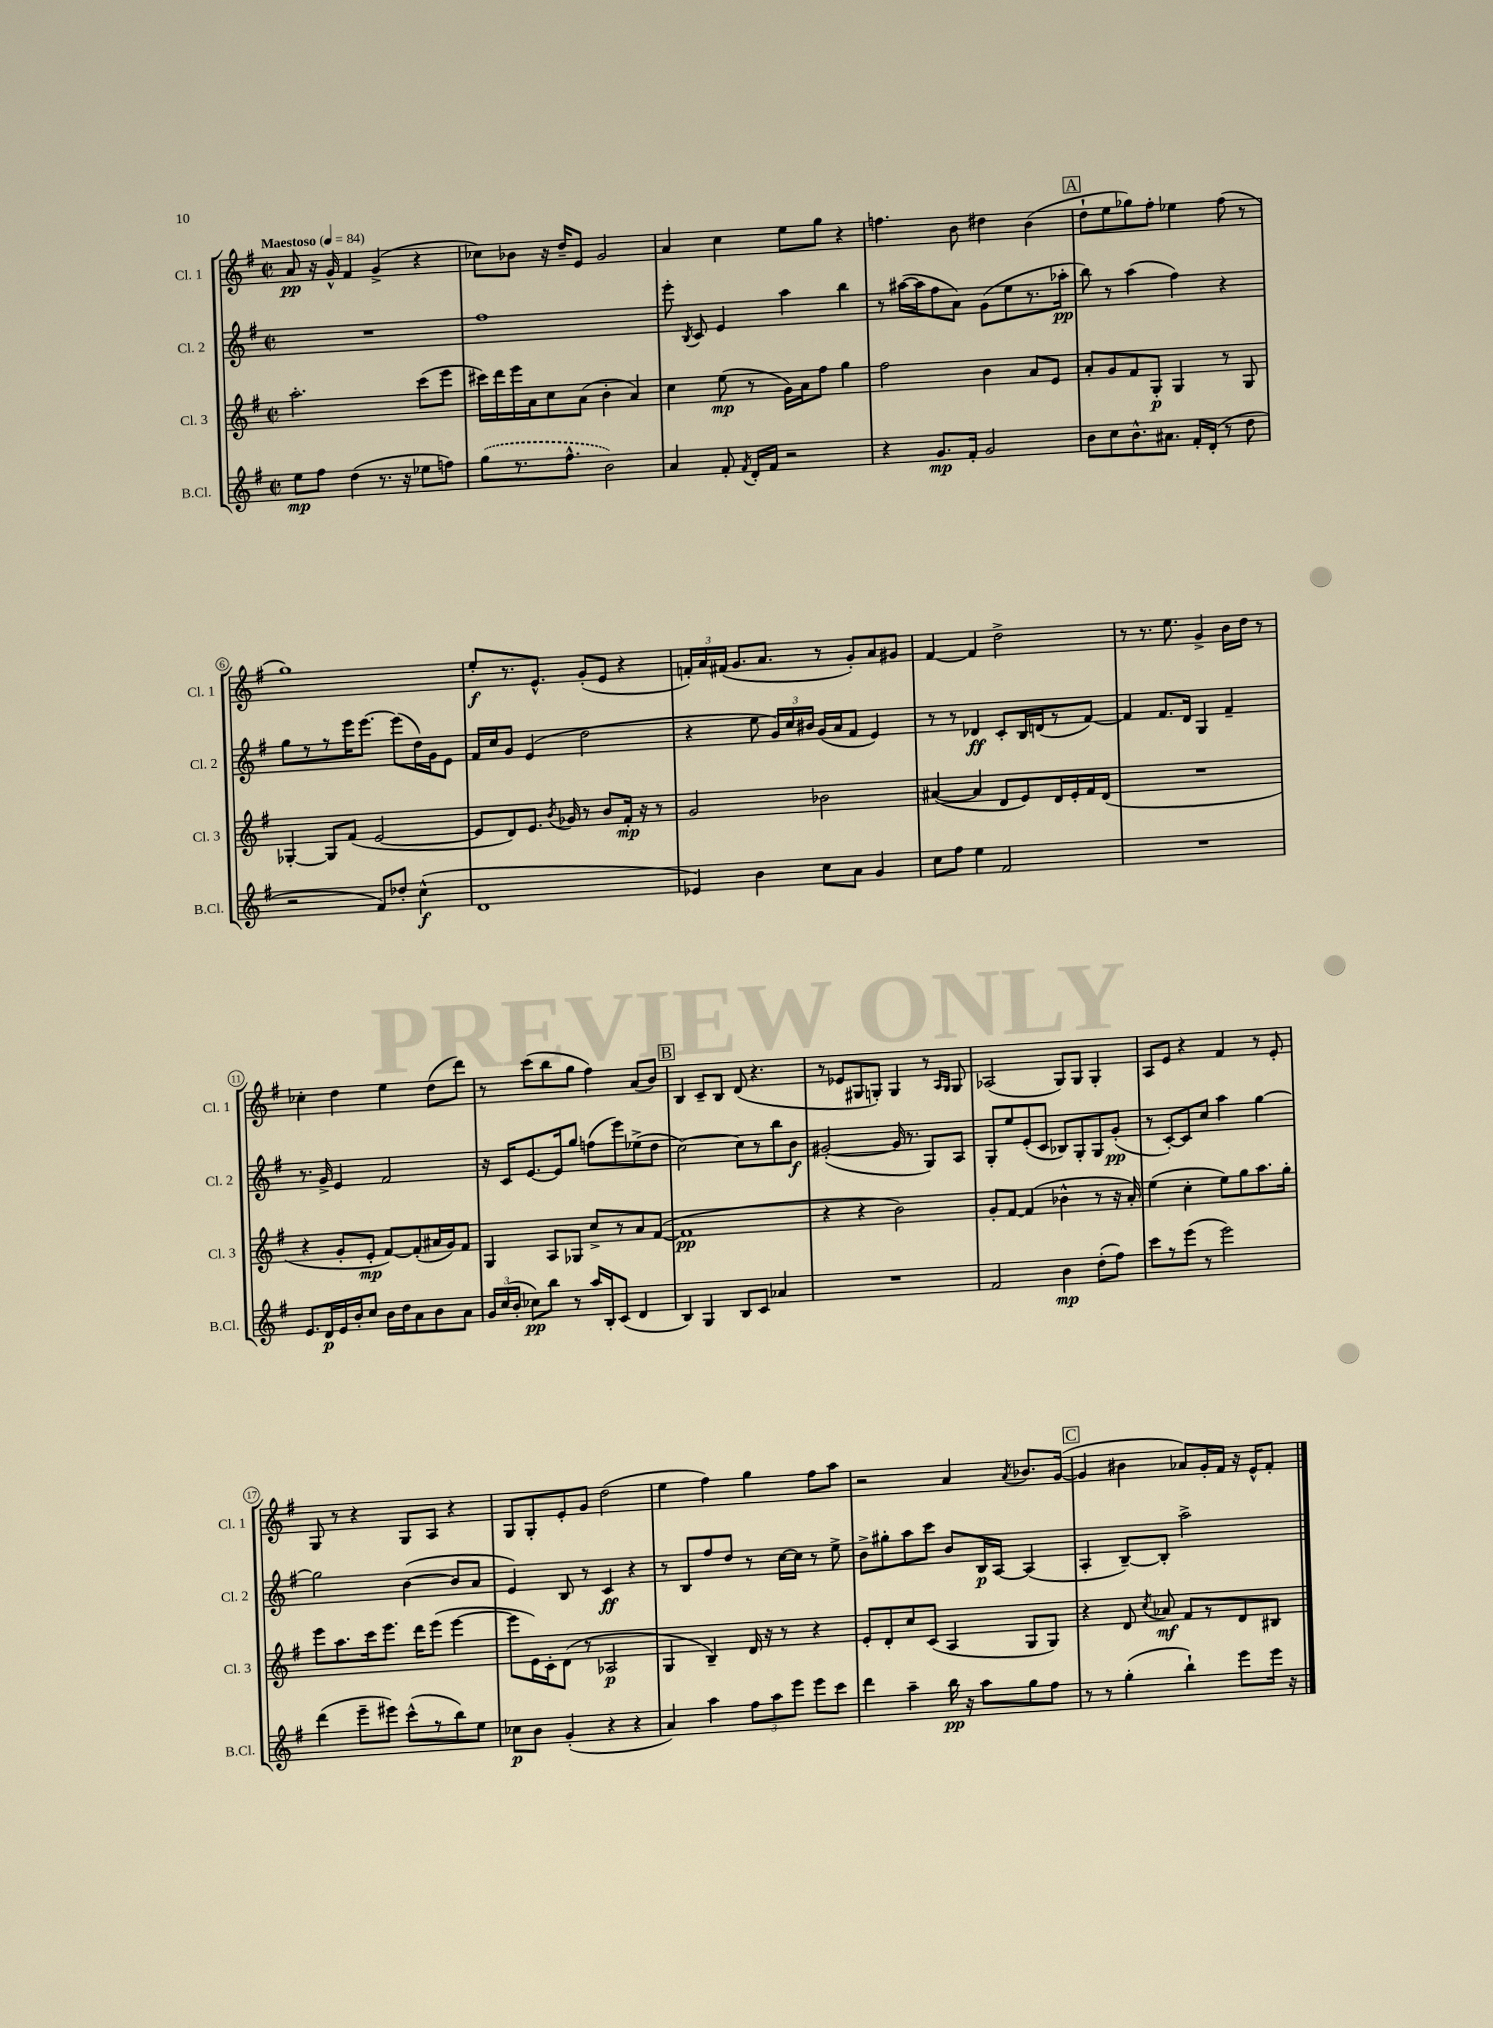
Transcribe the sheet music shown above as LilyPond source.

<<
\new StaffGroup <<
\new Staff = "s0" \with { instrumentName = "Cl. 1" shortInstrumentName = "Cl. 1" } {
    \clef treble \key g \major \defaultTimeSignature \time 2/2 \tempo "Maestoso" 4 = 84
    \autoBeamOff a'8\pp r16 g'16-^ fis'4 g'4->( r4 |
    ces''8[) bes'8] r16 d''16[-- e'8] g'2 |
    a'4 c''4 e''8[ g''8] r4 |
    f''4. b'8 dis''4 b'4( |
    \mark \markup { \box "A" } d''8[-! e''8 ges''8) fis''8]-. ees''4 fis''8( r8 |
    g''1) |
    e''8[-.\f r8. e'8.]-^ g'8[-.( e'8] r4 |
    \tuplet 3/2 { f'16[-.) a'16 fis'16]( } g'8.[ a'8.] r8 g'8[-.) a'8 gis'8] |
    fis'4~ fis'4 d''2-> |
    r8 r8. e''8. g'4-> b'16[ d''16] r8 |
    ces''4-. d''4 e''4 d''8[( d'''8]) |
    r8 c'''8[( b''8 g''8] fis''4) a'8[( b'8]) |
    \mark \markup { \box "B" } b4 c'8[-- b8] d'8( r4. |
    r8 ees'8[ gis8 g8]-.) g4 r8 \grace { a16[ g16] } g8 |
    aes2( g8[) g8] g4-. |
    a8[ e'8] r4 fis'4 r8 e'8-. |
    g8 r8 r4 g8[ a8] r4 |
    g8[ g8-. e'8-. g'8] d''2( |
    e''4 fis''4) g''4 fis''8[ a''8] |
    r2 a'4 \acciaccatura { a'8 } bes'8.[ g'16]~( |
    \mark \markup { \box "C" } g'4 bis'4 aes'8[) g'16-. fis'16] r16 e'16[-^ fis'8]-. \bar "|." |
}
\new Staff = "s1" \with { instrumentName = "Cl. 2" shortInstrumentName = "Cl. 2" } {
    \clef treble \key g \major \defaultTimeSignature \time 2/2
    \autoBeamOff R1 |
    fis''1 |
    e'''8-. \acciaccatura { b8 } c'8 e'4 a''4 b''4 |
    r8 ais''16[~( ais''16 fis''8 a'8]) g'8[( e''8 r8. aes''16]-.\pp |
    \mark \markup { \box "A" } b''8) r8 a''4( fis''4) r4 |
    g''8[ r8 r8 e'''16 e'''8.]~ e'''8[( d''16) g'16 e'8] |
    fis'16[ c''16 g'8] e'4( d''2 |
    r4 e''8 \tuplet 3/2 { g'16[) c''16 bis'16] } g'16[( a'16 fis'8] e'4) |
    r8 r8 des'4\ff c'8[-. b16 d'16( r8 fis'8]~) |
    fis'4 fis'8.[ d'16] g4 fis'4-- |
    r8. g'16-> e'4 fis'2 |
    r16 c'16[ e'8.~ e'16 g''8] f''8[( e'''8) ees''8->( d''8] |
    \mark \markup { \box "B" } c''2~) c''8[ r8 b''8 b'8]\f |
    gis'2~-.( gis'16 r8. g8[) a8] |
    g8[-. e''8 e'8-.( c'8] bes8[) g8-. g8 g'8]-.\pp( |
    r8 c'8[~-.) c'8 c''8] a''4 g''4~ |
    g''2 b'4~( b'8[ a'8] |
    e'4) b8 r8 c'4\ff r4 |
    r8 b8[ fis''8 d''8] r8 c''16[~ c''16] r8 e''8-> |
    b'8[-> gis''8-. a''8 c'''8] b'8[ b16\p a16]~ a4( |
    \mark \markup { \box "C" } a4-. b8[~--) b8]-. a''2-> \bar "|." |
}
\new Staff = "s2" \with { instrumentName = "Cl. 3" shortInstrumentName = "Cl. 3" } {
    \clef treble \key g \major \defaultTimeSignature \time 2/2
    \autoBeamOff a''2.-. c'''8[( e'''8] |
    cis'''16[) d'''16 e'''16 a'16 c''8 a'8]( b'4-. a'4) |
    c''4 e''8\mp( r8 g'16[) a'16 fis''8] g''4 |
    fis''2 b'4 a'8[ e'8] |
    \mark \markup { \box "A" } a'8[-. g'8 fis'8 g8]-.\p g4 r8 g8 |
    ges4~-. ges8[ fis'8]( e'2~ |
    e'8[ d'8) e'8.] \acciaccatura { b'8 } ges'16 r8 b'8[ fis'16]-.\mp r16 r8 |
    g'2 bes'2 |
    ais'4~( ais'4 d'8[ e'8) d'16 e'16-. fis'16 d'16]( |
    R1 |
    r4 g'8[-. e'8]-.\mp fis'8[~) fis'8-.( ais'16 g'16) fis'8] |
    g4 a8[ ges8] c''8[-> r8 a'8 fis'8]~( |
    \mark \markup { \box "B" } fis'1\pp |
    r4 r4 b'2) |
    g'8[-. fis'8]~ fis'4( bes'4-^ r8 r16 a'16-.) |
    e''4( c''4-. e''8[) g''8 a''8. g''16]-. |
    e'''8[ a''8. c'''16 e'''8.] d'''16[ e'''8]( e'''4~ |
    e'''8[ e'16) c'16-. d'8]( r8 aes2\p |
    g4 b4--) d'16 r16 r8 r4 |
    e'8[-. d'8-. c''8 c'8]( a4 g8[ g8]) |
    \mark \markup { \box "C" } r4 d'8 \acciaccatura { c''8 } aes'8\mf fis'8[ r8 d'8 bis8] \bar "|." |
}
\new Staff = "s3" \with { instrumentName = "B.Cl." shortInstrumentName = "B.Cl." } {
    \clef treble \key g \major \defaultTimeSignature \time 2/2
    \autoBeamOff e''8[\mp fis''8] d''4( r8. r16 ees''8[ f''8]) |
    \once \slurDashed g''8[( r8. fis''8.]-^ b'2) |
    a'4 fis'8-. \acciaccatura { fis'8 } d'16[-. fis'16] r2 |
    r4 g'8.[\mp fis'16]-. g'2 |
    \mark \markup { \box "A" } b'8[ c''8 b'8.-^ ais'8.] fis'16[-. d'16]-.( r8 d''8 |
    r2 fis'8[) des''8]-. c''4-^\f( |
    d'1 |
    ees'4) b'4 c''8[ a'8] g'4 |
    c''8[ fis''8] e''4 fis'2 |
    R1 |
    e'8.[ d'16\p e'16 b'16-. c''8] b'16[ d''16 a'8 b'8 a'8] |
    \tuplet 3/2 { g'16[ c''16( b'16]-. } ces''8[\pp) b''8] r8 a''16[ b16-. c'8]( d'4 |
    \mark \markup { \box "B" } b4) g4 b8[ c'8] aes'4 |
    R1 |
    fis'2 b'4\mp d''8[-.( fis''8]) |
    c'''8[ r8 e'''8]( r8 e'''2) |
    d'''4( e'''8[-- eis'''8]) c'''8[-^( r8 b''8) e''8] |
    ces''8[\p b'8] g'4-.( r4 r4 |
    a'4) a''4 \tuplet 3/2 { fis''8[ a''8 e'''8] } e'''8[ c'''8] |
    d'''4 a''4-- b''16\pp r16 a''8[ g''8 fis''8] |
    \mark \markup { \box "C" } r8 r8 g''4-.( b''4-!) e'''8[ e'''16] r16 \bar "|." |
}
>>
>>
\layout { \context { \Score \override BarNumber.stencil = #(make-stencil-circler 0.1 0.3 ly:text-interface::print) } }
